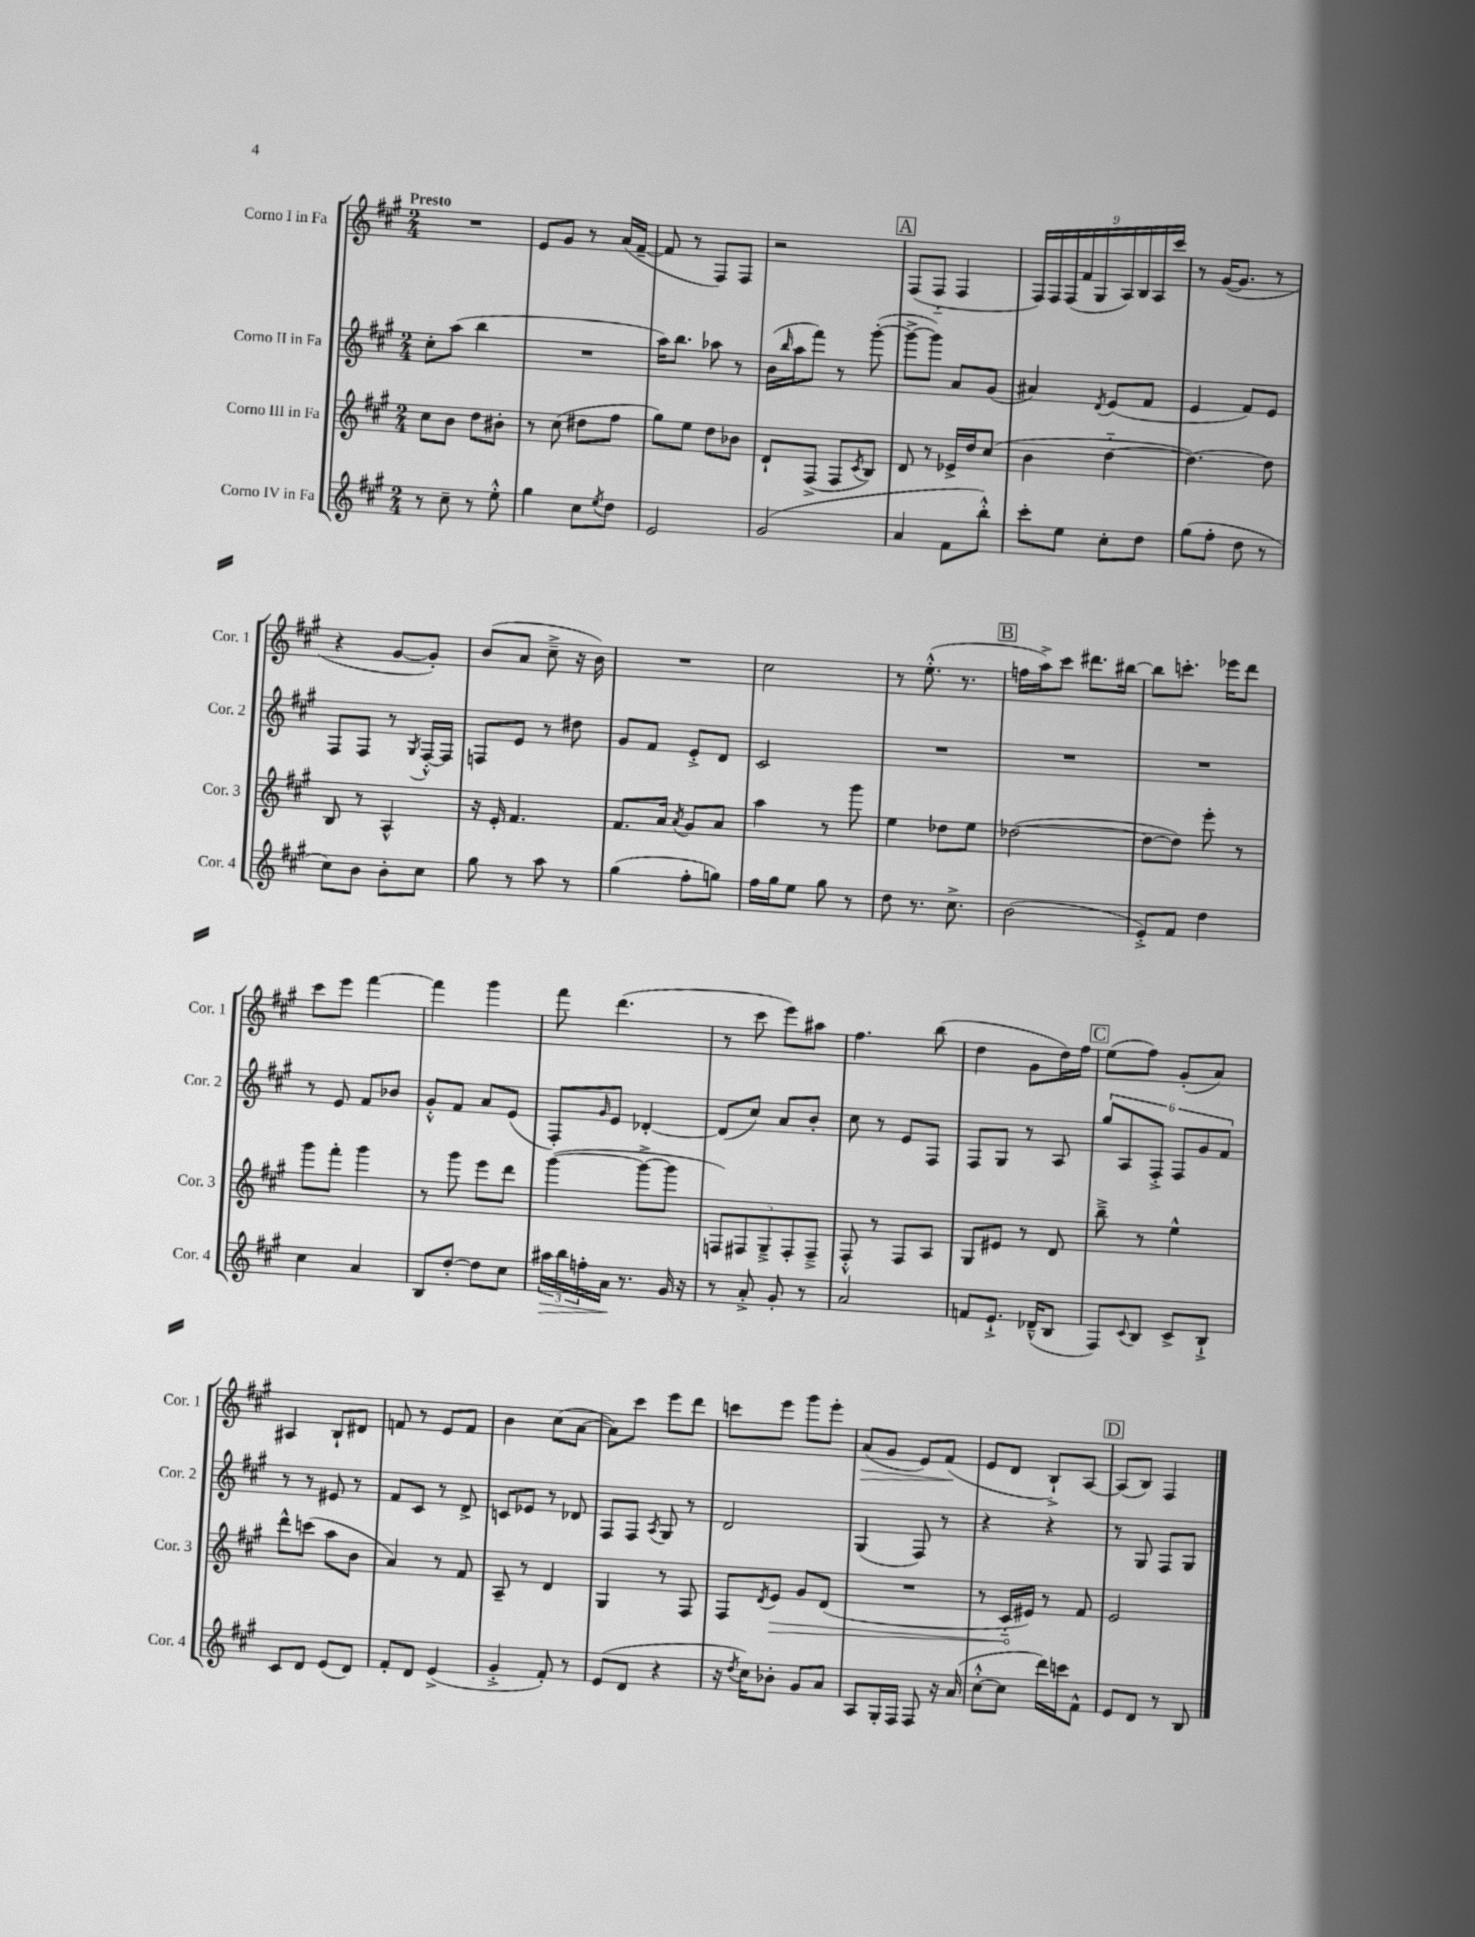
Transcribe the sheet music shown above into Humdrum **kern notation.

**kern	**dynam	**kern	**dynam	**kern	**kern	**dynam
*part4	*part4	*part3	*part3	*part2	*part1	*part1
*staff4	*staff4	*staff3	*staff3	*staff2	*staff1	*staff1
*I"Corno IV in Fa	*	*I"Corno III in Fa	*	*I"Corno II in Fa	*I"Corno I in Fa	*
*I'Cor. 4	*	*I'Cor. 3	*	*I'Cor. 2	*I'Cor. 1	*
*clefG2	*	*clefG2	*	*clefG2	*clefG2	*
*k[f#c#g#]	*	*k[f#c#g#]	*	*k[f#c#g#]	*k[f#c#g#]	*
*M2/4	*	*M2/4	*	*M2/4	*M2/4	*
=1	=1	=1	=1	=1	=1	=1
!	!	!	!	!	!LO:TX:a:B:t=Presto	!
8r	.	8cc#\L	.	8cc#'\L	2r	.
8cc#~\	.	8b\J	.	(8aa\J	.	.
8r	.	8dd\L	.	4bb\	.	.
8ee'^^\	.	8b#X'\J	.	.	.	.
=2	=2	=2	=2	=2	=2	=2
4gg#\	.	8r	.	2r	8e/L	.
.	.	(8cc#\	.	.	8g#/J	.
8cc#\L	.	8dd#X\L	.	.	8r	.
8qee/	.	.	.	.	.	.
8dd\J	.	8ff#\J	.	.	(16a/LL	.
.	.	.	.	.	[16f#~/JJ	.
=3	=3	=3	=3	=3	=3	=3
2e/	.	8gg#\L)	.	16aa\KL)	8f#/]	.
.	.	.	.	8.bb\J	.	.
.	.	8ee\J	.	.	8r	.
.	.	8dd\L	.	8aa-X\	8F#/L)	.
.	.	8b-X\J	.	8r	8F#/J	.
=4	=4	=4	=4	=4	=4	=4
(2g#/	.	8d`/L	.	(16b\LL	2r	.
.	.	.	.	16qqbb/	.	.
.	.	.	.	16aa\J	.	.
.	.	(8F#^/J	.	8fff#\J)	.	.
.	.	8F#/L	.	8r	.	.
.	.	8qc#/	.	.	.	.
.	.	8B/J)	.	([8ggg#'\	.	.
!!LO:REH:place=s1:t=A
=5	=5	=5	=5	=5	=5	=5
4a/	.	8d/	.	8ggg#^\L_	(8F#/L	.
.	.	8r	.	8ggg#\J])	8F#/J	.
8f#\L	.	16e-X^/LL	.	8a/L	4F#/	.
.	.	16dd/J	.	.	.	.
8bb'^^\J)	.	(8cc#/J	.	(8g#/J	.	.
=6	=6	=6	=6	=6	=6	=6
8ccc#'\L	.	4b\	.	4a#X/)	18F#/LL)	.
.	.	.	.	.	18F#/	.
.	.	.	.	.	(18F#/	.
8ee\J	.	.	.	.	.	.
.	.	.	.	.	18f#/	.
.	.	.	.	.	18G#/	.
.	.	.	.	8qd/	.	.
8cc#'\L	.	[4dd\	.	(8e/L	.	.
.	.	.	.	.	18A/)	.
.	.	.	.	.	18B/	.
8dd\J	.	.	.	8f#/J	.	.
.	.	.	.	.	18A/	.
.	.	.	.	.	18ccc#/JJ	.
=7	=7	=7	=7	=7	=7	=7
(8gg#\L	.	4.dd\_)	.	4e/	8r	.
8ff#'\J	.	.	.	.	([16g#/KL	.
.	.	.	.	.	8.g#/J]	.
8dd\	.	.	.	8f#/L)	.	.
8r	.	8dd\]	.	8e/J	8r	.
!!LO:LB:g=z
=8	=8	=8	=8	=8	=8	=8
8cc#\L)	.	8B/	.	8F#/L	4r	.
8b\J	.	8r	.	8F#/J	.	.
8b'\L	.	4A^^/	.	8r	[8g#/L	.
.	.	.	.	8qG#/	.	.
8cc#\J	.	.	.	[16F#'^^/LL	8g#'/J])	.
.	.	.	.	16F#/JJ]	.	.
=9	=9	=9	=9	=9	=9	=9
8gg#\	.	16r	.	8Fn/L	(8b/L	.
.	.	16e'/	.	.	.	.
8r	.	4.f#/	.	8e/J	8a/J	.
8aa\	.	.	.	8r	8cc#~^\	.
8r	.	.	.	8dd#X\	16r	.
.	.	.	.	.	16b\)	.
=10	=10	=10	=10	=10	=10	=10
(4gg#\	.	8.f#/L	.	8g#/L	2r	.
.	.	.	.	8f#/J	.	.
.	.	16a/Jk	.	.	.	.
.	.	8qa/	.	.	.	.
8ff#'\L	.	8g#/L	.	8e'^/L	.	.
8ggn\J)	.	8a/J	.	8d/J	.	.
=11	=11	=11	=11	=11	=11	=11
16ff#\LL	.	4aa\	.	2c#/	2cc#\	.
16gg#\J	.	.	.	.	.	.
8ee\J	.	.	.	.	.	.
8gg#\	.	8r	.	.	.	.
8r	.	8ggg#\	.	.	.	.
=12	=12	=12	=12	=12	=12	=12
8dd\	.	4ee\	.	2r	8r	.
8.r	.	.	.	.	(8.ee'^^\	.
.	.	8dd-X\L	.	.	.	.
8.cc#^\	.	.	.	.	8.r	.
.	.	8ee\J	.	.	.	.
!!LO:REH:place=s1:t=B
=13	=13	=13	=13	=13	=13	=13
(2b\	.	([2dd-X\	.	2r	16ffn\LL	.
.	.	.	.	.	16aa^\J)	.
.	.	.	.	.	8ccc#\J	.
.	.	.	.	.	8.ddd#X\L	.
.	.	.	.	.	[16bb#X\Jk	.
=14	=14	=14	=14	=14	=14	=14
8e'^/L)	.	8dd-\L_	.	2r	8bb#\L]	.
8f#/J	.	8dd-\J])	.	.	8.cccn'\J	.
4dd\	.	8eee'\	.	.	.	.
.	.	.	.	.	16eee-X\KL	.
.	.	8r	.	.	8ddd\J	.
!!LO:LB:g=z
=15	=15	=15	=15	=15	=15	=15
4cc#\	.	8ggg#\L	.	8r	8ccc#\L	.
.	.	8fff#'\J	.	8e/	8eee\J	.
4a/	.	4ggg#\	.	8f#/L	[4fff#\	.
.	.	.	.	8b-X/J	.	.
=16	=16	=16	=16	=16	=16	=16
8B/L	.	8r	.	8g#'^^/L	4fff#\]	.
[8dd'/J	.	8ggg#\	.	8f#/J	.	.
8dd\L]	.	8eee\L	.	8a/L	4ggg#\	.
8cc#\J	.	8ddd\J	.	(8e/J	.	.
=17	=17	=17	=17	=17	=17	=17
!	!LO:HP:b	!	!	!	!	!
24aa#X\LL	>	([4ggg#\	.	8F#'/L)	8fff#\	.
24bb\	.	.	.	.	.	.
24ffn'\	.	.	.	.	.	.
.	.	.	.	16qqg#/	.	.
16a\JJ	.	.	.	8e/J	(4.ddd\	.
8.r	]	.	.	.	.	.
.	.	8ggg#^\L_	.	[4d-X'/	.	.
16g#/	.	8ggg#\J]	.	.	.	.
16r	.	.	.	.	.	.
=18	=18	=18	=18	=18	=18	=18
8r	.	10Fn/L)	.	(8d-/L]	8r	.
.	.	10F#X/	.	.	.	.
8a'^/	.	.	.	8cc#/J)	8ccc#\	.
.	.	10G#~^/	.	.	.	.
8g#'/	.	.	.	8a/L	8eee\L)	.
.	.	10F#'/	.	.	.	.
8r	.	.	.	8b'/J	8aa#X\J	.
.	.	10F#~^/J	.	.	.	.
=19	=19	=19	=19	=19	=19	=19
2a/	.	8F#'^^/	.	8cc#\	4.ff#\	.
.	.	8r	.	8r	.	.
.	.	8F#/L	.	8e/L	.	.
.	.	8A/J	.	8F#/J	(8bb\	.
=20	=20	=20	=20	=20	=20	=20
8fn/L	.	8G#/L	.	8F#/L	4dd\	.
8.e`^/J	.	8e#X/J	.	8G#/J	.	.
.	.	8r	.	8r	8g#\L	.
(16d-X~^^/KL	.	.	.	.	.	.
8B/J	.	8d/	.	8A/	16dd\L)	.
.	.	.	.	.	16ff#\JJ	.
!!LO:REH:place=s1:t=C
=21	=21	=21	=21	=21	=21	=21
8F#/L)	.	8bb~^\	.	12gg#/L	(8ee\L	.
.	.	.	.	12A/	.	.
8qqc#/	.	.	.	.	.	.
8B/J	.	8r	.	.	8ff#\J)	.
.	.	.	.	12F#'^/J	.	.
8c#^/L	.	4ee^^\	.	12F#/L	(8g#'/L	.
.	.	.	.	12g#/	.	.
8B`^/J	.	.	.	.	8a/J)	.
.	.	.	.	12f#/J	.	.
!!LO:LB:g=z
=22	=22	=22	=22	=22	=22	=22
8c#/L	.	8ddd^^\L	.	8r	4A#X/	.
8d/J	.	(8cccn\J	.	8r	.	.
(8e/L	.	8aa\L	.	8e#X/	8B`/L	.
8d/J)	.	8b\J	.	8r	8d#X/J	.
=23	=23	=23	=23	=23	=23	=23
8f#'/L	.	4a/)	.	8f#/L	8fn/	.
8d/J	.	.	.	8c#/J	8r	.
(4e^/	.	8r	.	8r	8e/L	.
.	.	8f#/	.	8d^/	8f/J	.
=24	=24	=24	=24	=24	=24	=24
4g#'^/	.	8A~/	.	8cn/L	4b\	.
.	.	8r	.	8e-X/J	.	.
8f#'/)	.	4d/	.	8r	(8cc#\L	.
8r	.	.	.	8d-X/	[8a\J	.
=25	=25	=25	=25	=25	=25	=25
(8e/L	.	4G#/	.	8F#/L	8a\L])	.
8d/J	.	.	.	8F#/J	8ccc#\J	.
.	.	.	.	8qA/	.	.
4r	.	8r	.	8G#/	8eee\L	.
.	.	8F#/	.	8r	8ddd\J	.
=26	=26	=26	=26	=26	=26	=26
16r	.	8F#/L	.	2d/	8cccn\L	.
8qdd/	.	.	.	.	.	.
16cc#\KL)	.	.	.	.	.	.
.	.	8qd/	.	.	.	.
!	!	!	!LO:HP:b	!	!	!
8b-X'\J	.	8e/J	>	.	8eee\J	.
8g#/L	.	8g#/L	.	.	8ggg#\L	.
8a/J	.	(8d/J	.	.	8eee'\J	.
=27	=27	=27	=27	=27	=27	=27
!	!	!	!	!	!	!LO:HP:b
8A/L	.	2r	.	(4G#/	(8a/L	>
16G#'/L	.	.	.	.	8g#/J	.
16F#/JJ	.	.	.	.	.	.
8F#/	.	.	.	8F#/)	8e/L)	.
16r	.	.	.	8r	(8f#/J	.
(16a/	.	.	.	.	.	.
.	.	.	.	.	.	]
=28	=28	=28	=28	=28	=28	=28
[8cc#'^^\L	.	8r	.	4r	8e/L	.
8cc#\J]	.	16c#/LL	.	.	8d/J	.
.	.	16e#X/JJ)	]	.	.	.
16ddd\LL)	.	8r	.	4r	8B`^/L)	.
16cccn\J	.	.	.	.	.	.
8f#^^\J	.	8f#/	.	.	[8A/J	.
!!LO:REH:place=s1:t=D
=29	=29	=29	=29	=29	=29	=29
8e/L	.	2e/	.	8r	(8A/L]	.
8d/J	.	.	.	8G#/	8B/J)	.
8r	.	.	.	8F#/L	4F#/	.
8B/	.	.	.	8G#/J	.	.
==	==	==	==	==	==	==
*-	*-	*-	*-	*-	*-	*-
